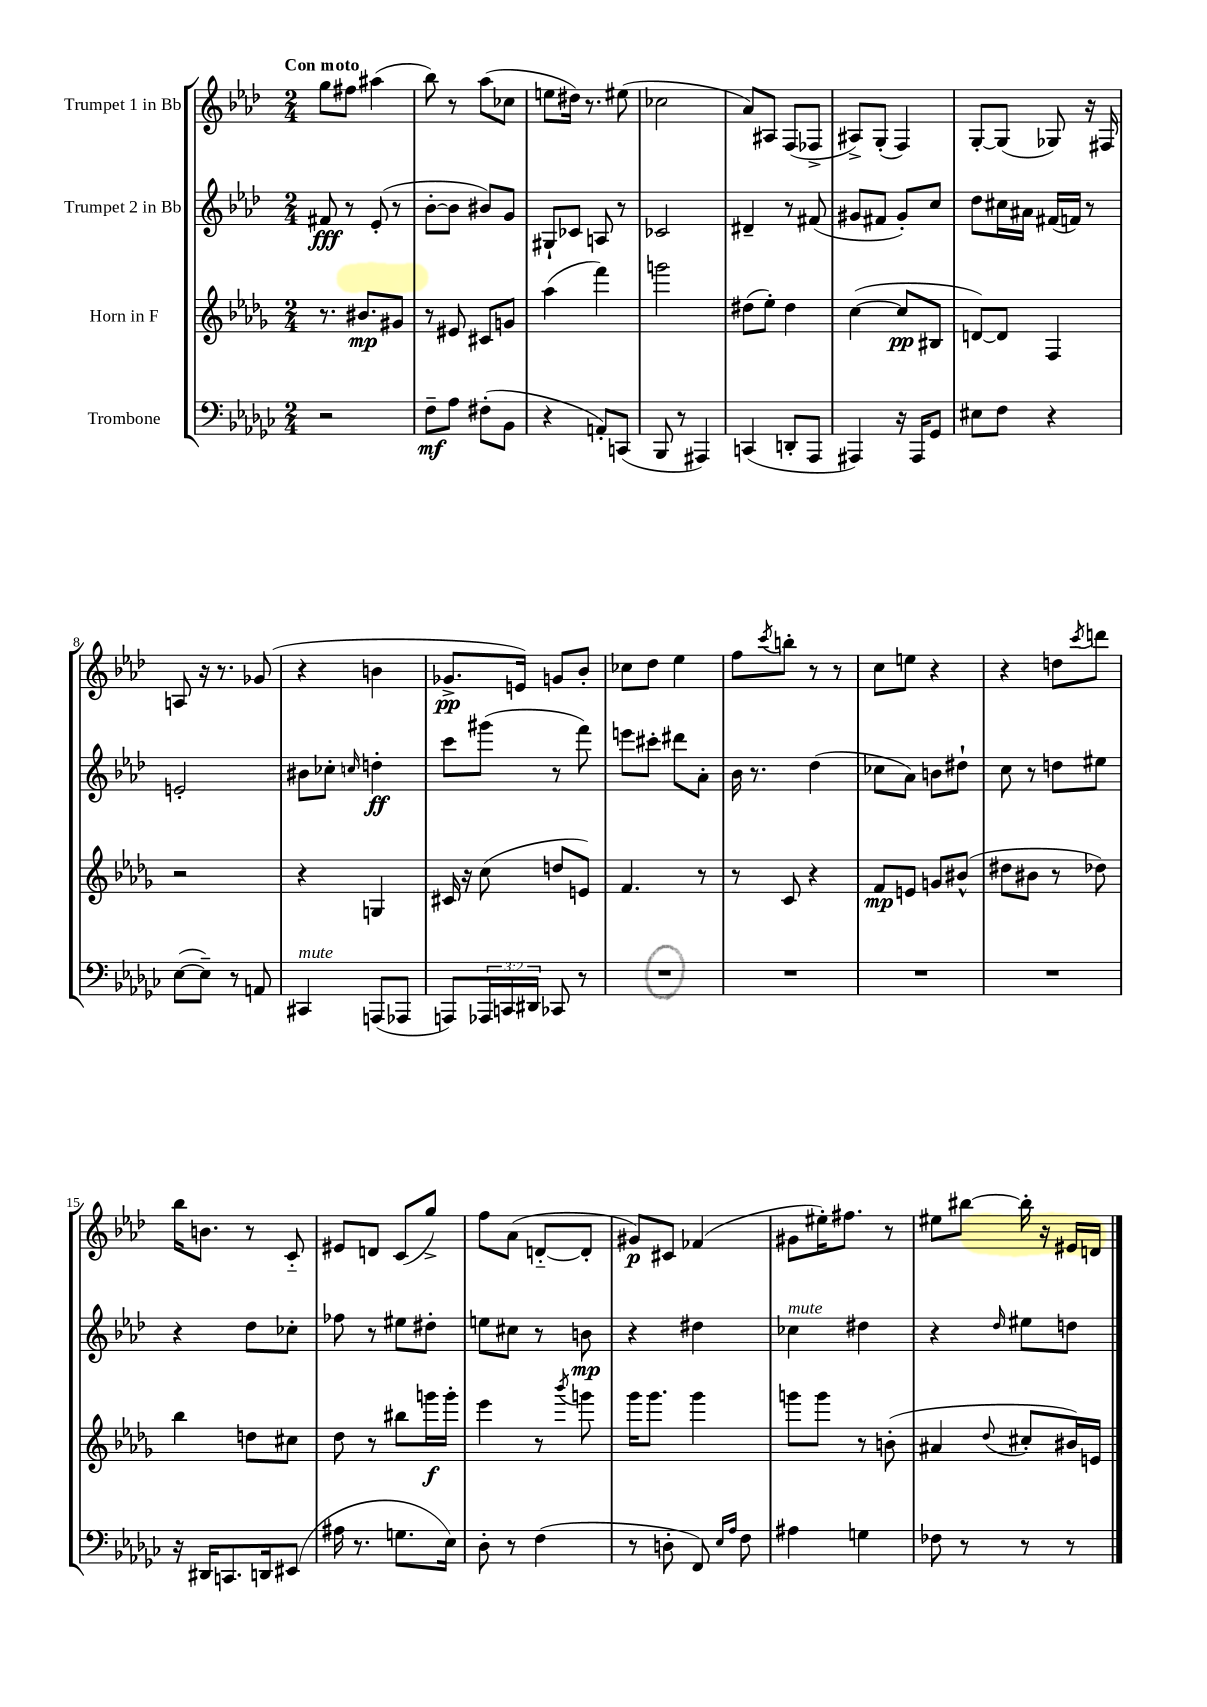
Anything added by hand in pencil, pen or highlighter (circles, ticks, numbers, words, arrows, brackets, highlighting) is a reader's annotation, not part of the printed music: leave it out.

**kern	**kern	**kern	**kern
*staff4	*staff3	*staff2	*staff1
*clefF4	*clefG2	*clefG2	*clefG2
*k[b-e-a-d-g-c-]	*k[b-e-a-d-g-]	*k[b-e-a-d-]	*k[b-e-a-d-]
*M2/4	*M2/4	*M2/4	*M2/4
2r	8.r	8f#	8gg
.	.	8r	8ff#
.	8.b#	.	.
.	.	(8e-'	(4aa#
.	8g#	8r	.
=	=	=	=
8F~	8r	[8b-'	8bb-)
8A-	8e#	8b-]	8r
(8F#'	8c#	8b#)	(8aa-
8BB-	8g	8g	8cc-
=	=	=	=
4r	(4aa-	8G#`	8ee
.	.	8c-	16dd#)
.	.	.	8.r
8AA')	4fff)	8A	.
(8CC	.	8r	(8ee#
=	=	=	=
8BBB-	2ggg	2c-	2cc-
8r	.	.	.
4AAA#)	.	.	.
=	=	=	=
(4CC	(8dd#	4d#~	8a-)
.	8ee-')	.	8A#
8DD'	4dd#	8r	(8F
8AAA-	.	(8f#	8F-^
=	=	=	=
4AAA#)	([4cc	8g#	8A#^)
.	.	8f#	(8G'
16r	8cc]	8g#')	4F)
16AAA#	.	.	.
8GG-	8B#	8cc	.
=	=	=	=
8E#	[8d)	8dd-	[8G'
8F	8d]	16cc#	(8G]
.	.	16a#	.
4r	4F	(16f#	8G-)
.	.	16f)	.
.	.	8r	16r
.	.	.	16F#
=	=	=	=
([8E-	2r	2e'	8A
8E-~])	.	.	16r
.	.	.	8.r
8r	.	.	.
8AA	.	.	(8g-
=	=	=	=
4CC#	4r	8b#	4r
.	.	8cc-'	.
.	.	16qqcc	.
(8AAA	4G	4dd'	4b
8AAA-	.	.	.
=	=	=	=
8AAA)	16c#	8ccc	8.g-^
.	16r	.	.
24AAA-	(8cc	(8ggg#	.
24CC	.	.	.
.	.	.	16e)
24DD#	.	.	.
8CC-	8dd	8r	8g
8r	8e)	8fff)	8b-'
=	=	=	=
2r	4.f	8eee	8cc-
.	.	8ccc#'	8dd-
.	.	8ddd#	4ee-
.	8r	8a-'	.
=	=	=	=
2r	8r	16b-	8ff
.	.	8.r	.
.	.	.	8qccc
.	8c	.	8bb'
.	4r	(4dd-	8r
.	.	.	8r
=	=	=	=
2r	8f	8cc-	8cc
.	8e	8a-)	8ee
.	8g	8b	4r
.	(8b#^^	8dd#`	.
=	=	=	=
2r	8dd#	8cc	4r
.	8b#	8r	.
.	8r	8dd	8dd
.	.	.	8qccc
.	8dd-)	8ee#	8ddd
=	=	=	=
16r	4bb-	4r	16bb-
16DD#	.	.	8.b
8.CC	.	.	.
.	8dd	8dd-	8r
16DD	.	.	.
(8EE#	8cc#	8cc-'	8c'~
=	=	=	=
16A#	8dd-	8ff-	8e#
8.r	.	.	.
.	8r	8r	8d
8.G	8bb#	8ee#	(8c
.	16ggg	8dd#'	8gg^)
16E-)	16ggg'	.	.
=	=	=	=
8D-'	4eee-	8ee	8ff
8r	.	8cc#	(8a-
(4F	8r	8r	[8d'~
.	8qbbb-	.	.
.	8ggg	8b	8d']
=	=	=	=
8r	16ggg-	4r	8g#)
.	8.ggg-	.	.
8D'	.	.	8c#
8FF)	4ggg-	4dd#	(4f-
16qqE-	.	.	.
16qqA-	.	.	.
8F	.	.	.
=	=	=	=
4A#	8ggg	4cc-	8g#
.	8ggg	.	16ee#')
.	.	.	8.ff#
4G	8r	4dd#	.
.	(8b'	.	8r
=	=	=	=
8F-	4a#	4r	8ee#
8r	.	.	[8bb#
.	8qqdd-	16qqdd-	.
8r	8cc#'	8ee#	16bb#']
.	.	.	16r
8r	16b#)	8dd	16e#
.	16e	.	16d
==	==	==	==
*-	*-	*-	*-
